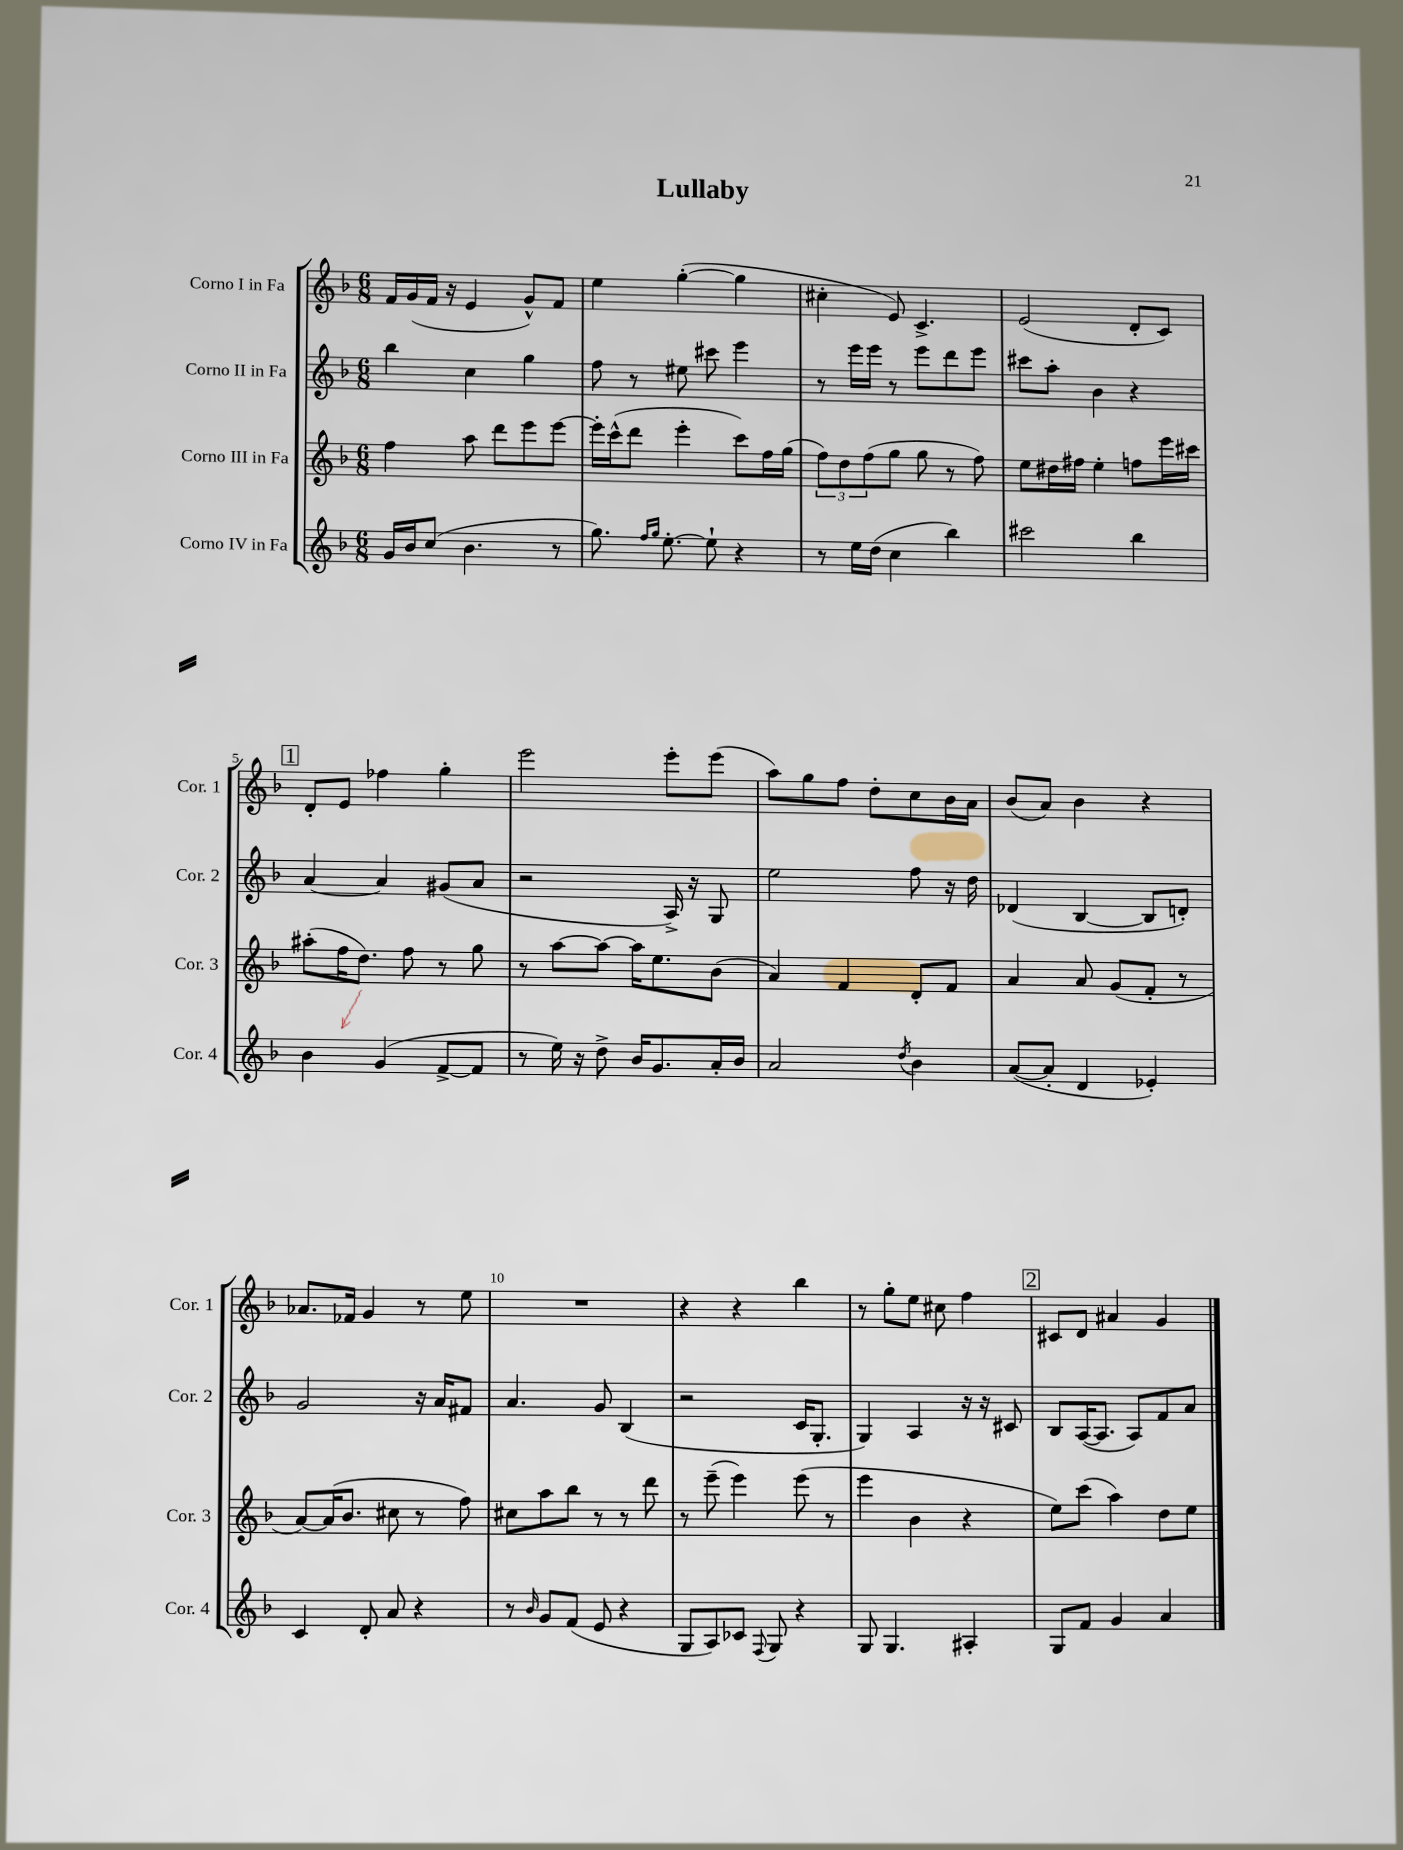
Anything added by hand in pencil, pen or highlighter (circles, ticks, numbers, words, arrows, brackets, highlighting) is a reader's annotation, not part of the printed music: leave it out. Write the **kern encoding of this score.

**kern	**kern	**kern	**kern
*part4	*part3	*part2	*part1
*staff4	*staff3	*staff2	*staff1
*I"Corno IV in Fa	*I"Corno III in Fa	*I"Corno II in Fa	*I"Corno I in Fa
*I'Cor. 4	*I'Cor. 3	*I'Cor. 2	*I'Cor. 1
*clefG2	*clefG2	*clefG2	*clefG2
*k[b-]	*k[b-]	*k[b-]	*k[b-]
*M6/8	*M6/8	*M6/8	*M6/8
=1	=1	=1	=1
16g/LL	4ff\	4bb-\	16f/LL
16b-/J	.	.	(16g/
(8cc/J	.	.	16f/JJ
.	.	.	16r
4.b-\	8aa\	4cc\	4e/
.	8ddd\L	.	.
.	8eee\	4gg\	8g^^/L)
8r	[8eee\J	.	8f/J
=2	=2	=2	=2
8.gg\)	16eee'\LL]	8ff\	4ee\
.	(16ccc^^\J	.	.
.	8ddd\J	8r	.
16qqff/LL	.	.	.
16qqgg/JJ	.	.	.
[8.ee'\	.	.	.
.	4eee'\	8ee#X\	([4gg'\
8ee`\]	.	8ccc#X\	.
4r	8ccc\L)	4eee\	4gg\]
.	16ff\L	.	.
.	(16gg\JJ	.	.
=3	=3	=3	=3
8r	12ff\L)	8r	4cc#X'\
.	12dd\	.	.
16ee\LL	.	16eee\LL	.
.	(12ff\	.	.
(16dd\JJ	.	16eee\JJ	.
4cc\	8gg\J	8r	8e/)
.	8gg\	8eee\L	4.c^/
4bb-\)	8r	8ddd\	.
.	8ff\)	8eee\J	.
=4	=4	=4	=4
2ccc#X\	8ee\L	8ccc#X\L	(2e/
.	16dd#X\L	8aa'\J	.
.	16ff#X\JJ	.	.
.	4ee'\	4b-\	.
4bb-\	8ffn\L	4r	8d'/L
.	16eee\L	.	8c/J)
.	16ccc#X\JJ	.	.
!!LO:LB:g=z
!!LO:REH:place=s1:t=1
=5	=5	=5	=5
4b-\	(8aa#X'\L	[4a/	8d'/L
.	16ff\K	.	8e/J
.	8.dd\J)	.	.
(4g/	.	4a/]	4ff-X\
.	8ff\	.	.
[8f^/L	8r	(8g#X/L	4gg'\
8f/J]	8gg\	8a/J	.
=6	=6	=6	=6
8r	8r	2r	2eee\
16ee\)	[8aa\L	.	.
16r	.	.	.
8dd^\	8aa\J_	.	.
16b-/KL	16aa\KL]	.	.
8.g/	8.ee\	.	.
.	.	16A^/)	8eee'\L
.	.	16r	.
16a'/L	(8b-\J	8G/	(8eee\J
16b-/JJ	.	.	.
=7	=7	=7	=7
2a/	4a/)	2ee\	8aa\L)
.	.	.	8gg\
.	4f/	.	8ff\J
.	.	.	8dd'\L
8qdd/	.	.	.
4b-\	8d'/L	8ff\	8cc\
.	8f/J	16r	16b-\L
.	.	16dd\	16a\JJ
=8	=8	=8	=8
([8a/L	4a/	(4d-X/	(8b-/L
8a'/J]	.	.	8a/J)
4d/	8a/	[4B-/	4b-\
.	(8g/L	.	.
4e-X'/)	8f'/J	8B-/L]	4r
.	8r	8dn'/J)	.
!!LO:LB:g=z
=9	=9	=9	=9
4c/	[8a/L)	2g/	8.a-X/L
.	(16a/K]	.	.
.	8.b-/J	.	16f-X/Jk
8d'/	.	.	4g/
8a/	8cc#X\	.	.
4r	8r	16r	8r
.	.	16a/KL	.
.	8ff\)	8f#X/J	8ee\
=10	=10	=10	=10
8r	8cc#X\L	4.a/	2.r
16qqb-/	.	.	.
8g/L	8aa\	.	.
(8f/J	8bb-\J	.	.
8e/	8r	8g/	.
4r	8r	(4B-/	.
.	8ddd\	.	.
=11	=11	=11	=11
8G/L	8r	2r	4r
8A/)	(8eee~\	.	.
8c-X/J	4eee\)	.	4r
8qqF/	.	.	.
8G/	.	.	.
4r	(8eee\	16c/KL	4bb-\
.	.	8.G'/J	.
.	8r	.	.
=12	=12	=12	=12
8G/	4eee\	4G/)	8r
4.G/	.	.	8gg'\L
.	4b-\	4A/	8ee\J
.	.	.	8cc#X\
4A#X'/	4r	16r	4ff\
.	.	16r	.
.	.	8c#X/	.
!!LO:REH:place=s1:t=2
=13	=13	=13	=13
8G/L	8ee\L)	8B-/L	8c#X/L
8f/J	(8ccc\J	([16A/K	8d/J
.	.	8.A/J]	.
4g/	4aa\)	.	4a#X/
.	.	8A/L)	.
4a/	8dd\L	8f/	4g/
.	8ee\J	8a/J	.
==	==	==	==
*-	*-	*-	*-
